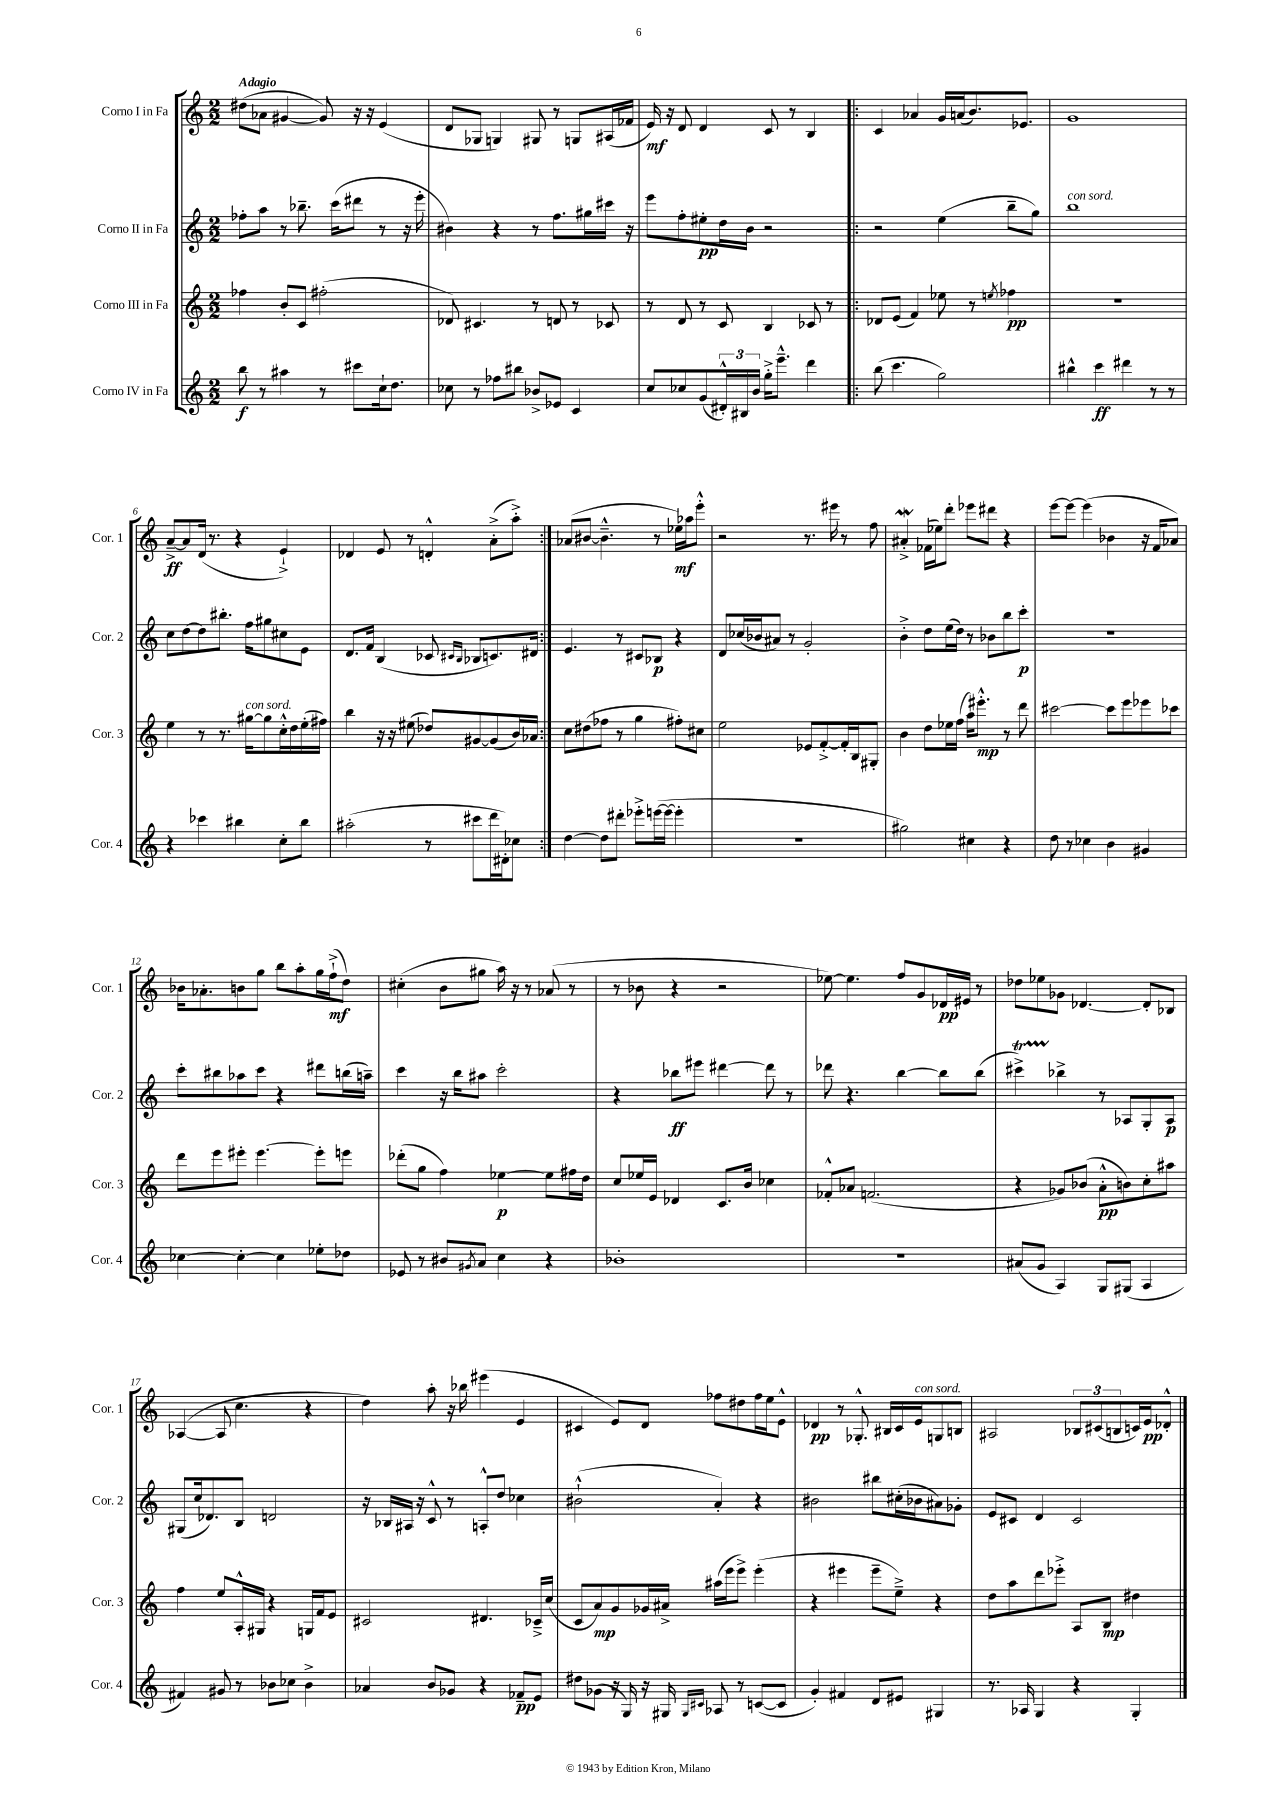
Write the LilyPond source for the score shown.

<<
\new StaffGroup <<
\new Staff = "s0" \with { instrumentName = "Corno I in Fa" shortInstrumentName = "Cor. 1" } {
    \clef treble \key c \major \numericTimeSignature \time 2/2 \tempo "Adagio"
    dis''8( aes'8 gis'4~ gis'8) r16 r16 e'4( |
    d'8 ges8 g4) gis8 r8 g8 ais16( fes'16 |
    e'16\mf) r16 d'8 d'4 c'8 r8 b4 |
    \repeat volta 2 { c'4 aes'4 g'16 a'16( b'8.) ees'8. |
    g'1 |
    a'8~--->\ff a'8 d'16( r8. r4 e'4-!->) |
    des'4 e'8 r8 d'4-.-^ a'8-.->( a''8-.->) | }
    aes'8( bis'8~ bis'4.---^ r8 ees''16\mf) aes''16 e'''8-.-^ |
    r2 r8. eis'''16 r8 f''8 |
    ais'4-.->\mordent fes'16( ees''16) d'''8-. ees'''8 dis'''8 r4 |
    e'''8~ e'''8~ e'''4( bes'4 r16 f'16 aes'8) |
    bes'16 aes'8.-. b'8 g''8 b''8 a''8-. g''16 f''16-!->\mf( d''8) |
    cis''4-.( b'8 gis''8 a''16) r16 r8 aes'8( r8 |
    r8 bes'8 r4 r2 |
    ees''8~) ees''4. f''8 g'8 des'16\pp eis'16 r8 |
    des''8 ees''8 ges'8 des'4.~ des'8-. bes8 |
    aes4~( aes8 c''4. r4 |
    d''4) a''8-. r16 bes''16 eis'''4( e'4 |
    cis'4 e'8) d'8 fes''8 dis''8 fes''16 e''16 e'8-^ |
    des'4\pp r8 ges8.-.-^ bis16 c'16 e'16^\markup { \italic "con sord." } g8 b8 |
    ais2 \tuplet 3/2 { bes8 cis'8( b8 } c'16) e'16\pp des'8-.-^ \bar "|." |
}
\new Staff = "s1" \with { instrumentName = "Corno II in Fa" shortInstrumentName = "Cor. 2" } {
    \clef treble \key c \major \numericTimeSignature \time 2/2
    fes''8-. a''8 r8 bes''8.-- c'''16( dis'''8 r8 r16 e'''16-. |
    bis'4) r4 r8 f''8. gis''16 cis'''16 r16 |
    e'''8 f''8-. eis''8-.\pp d''16 b'16 r2 |
    \repeat volta 2 { r2 e''4( b''8-- g''8) |
    b''1^\markup { \italic "con sord." } |
    c''8 d''8~ d''8 bis''8.-. f''16 gis''8 cis''8 e'8 |
    d'8. f'16 b4( ces'8 \grace { cis'16 b16 } bes8 c'8.) dis'16 | }
    e'4. r8 cis'8 bes8\p r4 |
    d'8 ces''16( bes'16 ais'8) r8 g'2-. |
    b'4-.-> d''8 e''16( d''16) r8 bes'8 b''8 c'''8-.\p |
    R1 |
    c'''8-. bis''8 aes''8 c'''8 r4 dis'''8 b''16( a''16--) |
    c'''4 r16 b''16 ais''8 c'''2-. |
    r4 bes''8\ff eis'''8 dis'''4~ dis'''8 r8 |
    des'''8 r4. b''4~ b''8 b''8( |
    cis'''4->\startTrillSpan) bes''4->\stopTrillSpan r8 aes8 g8-. aes8\p |
    gis8( c''16 des'8.) b8 d'2 |
    r16 bes16 ais16 r16 c'8-^ r8 a8-.-^ d''8 ces''4 |
    bis'2-!-^( a'4-.) r4 |
    bis'2 bis''8 cis''16-.( bes'16 ais'8) ges'8-. |
    e'8 cis'8 d'4 cis'2 \bar "|." |
}
\new Staff = "s2" \with { instrumentName = "Corno III in Fa" shortInstrumentName = "Cor. 3" } {
    \clef treble \key c \major \numericTimeSignature \time 2/2
    fes''4 b'8-. c'8 fis''2-.( |
    des'8) cis'4. r8 d'8 r8 ces'8 |
    r8 d'8 r8 c'8 b4 ces'8 r8 |
    \repeat volta 2 { des'8 e'8( f'4) ees''8 r8 \acciaccatura { e''8 } fes''4\pp |
    R1 |
    e''4 r8 r8. gis''16~^\markup { \italic "con sord." } gis''8 c''16-.-^ d''16 e''16-.( fis''16) |
    b''4 r16 r16 eis''8( des''8) gis'8~ gis'8( b'16) aes'16 | }
    c''8 dis''8( fes''8 r8 g''4 fis''8-.) cis''8 |
    e''2 ees'8 f'8~-.-> f'16-. b16 gis8-. |
    b'4 d''8 ees''16 f''16( a''16) eis'''8.-.-^\mp r8 d'''8 |
    cis'''2~ cis'''8 e'''8 ees'''8 ces'''8 |
    d'''8 e'''8 eis'''8-. eis'''4.~ eis'''8-. e'''8 |
    des'''8-.( g''8 f''4) ees''4~\p ees''8 fis''16 d''16 |
    c''8 ees''16 e'16 des'4 c'8. b'16 ces''4 |
    fes'8-.-^ aes'8 f'2.( |
    r4 ges'8) bes'8( a'8-.-^\pp b'8) c''8-. ais''8 |
    f''4 e''8 a16-.-^ gis16 r4 g16 f'16 e'8 |
    cis'2 dis'4. ces'16---> c''16( |
    c'8 a'8\mp) g'8 ges'16 ais'16-> ais''16( e'''16 e'''8->) e'''4-.( |
    r4 eis'''4 eis'''8-- e''8--->) r4 |
    d''8 a''8 d'''8 ees'''8-.-> a8 b8\mp dis''4 \bar "|." |
}
\new Staff = "s3" \with { instrumentName = "Corno IV in Fa" shortInstrumentName = "Cor. 4" } {
    \clef treble \key c \major \numericTimeSignature \time 2/2
    b''8\f r8 ais''4 r8 cis'''8 c''16-! d''8. |
    ces''8 r8 fes''8 bis''8 bes'8-> ees'8 c'4 |
    c''8 ces''8 g'8( \tuplet 3/2 { dis'16-.-^) bis16 b'16 } g''16-.-> e'''8.---^ d'''4 |
    \repeat volta 2 { b''8( c'''4. g''2) |
    bis''4-^ c'''4\ff dis'''4 r8 r8 |
    r4 ces'''4 bis''4 c''8-. bis''8 |
    ais''2-.( r8 cis'''8 d'''16 dis'16-.) ces''8 | }
    d''4~ d''8 dis'''8-. ees'''8-.-> e'''16~( e'''16~ e'''4-. |
    R1 |
    gis''2) cis''4 r4 |
    d''8 r8 ces''4 b'4 gis'4 |
    ces''4~ ces''4~-. ces''4 ees''8-. des''8 |
    ees'8 r8 bis'8 \acciaccatura { gis'8 } a'8 c''4 r4 |
    bes'1-. |
    r1 |
    ais'8( g'8 a4) g8 gis8( a4 |
    fis'4) gis'8 r8 bes'8 ces''8 bes'4-> |
    aes'4 b'8 ges'8 r4 fes'8--\pp e'8 |
    dis''8 ges'8( r16 g16) r16 gis16 \grace { gis16 cis'16 } aes8 r8 c'8~( c'8 |
    g'4-.) fis'4 d'8 eis'8 gis4 |
    r8. aes16 g4 r4 g4-. \bar "|." |
}
>>
>>
